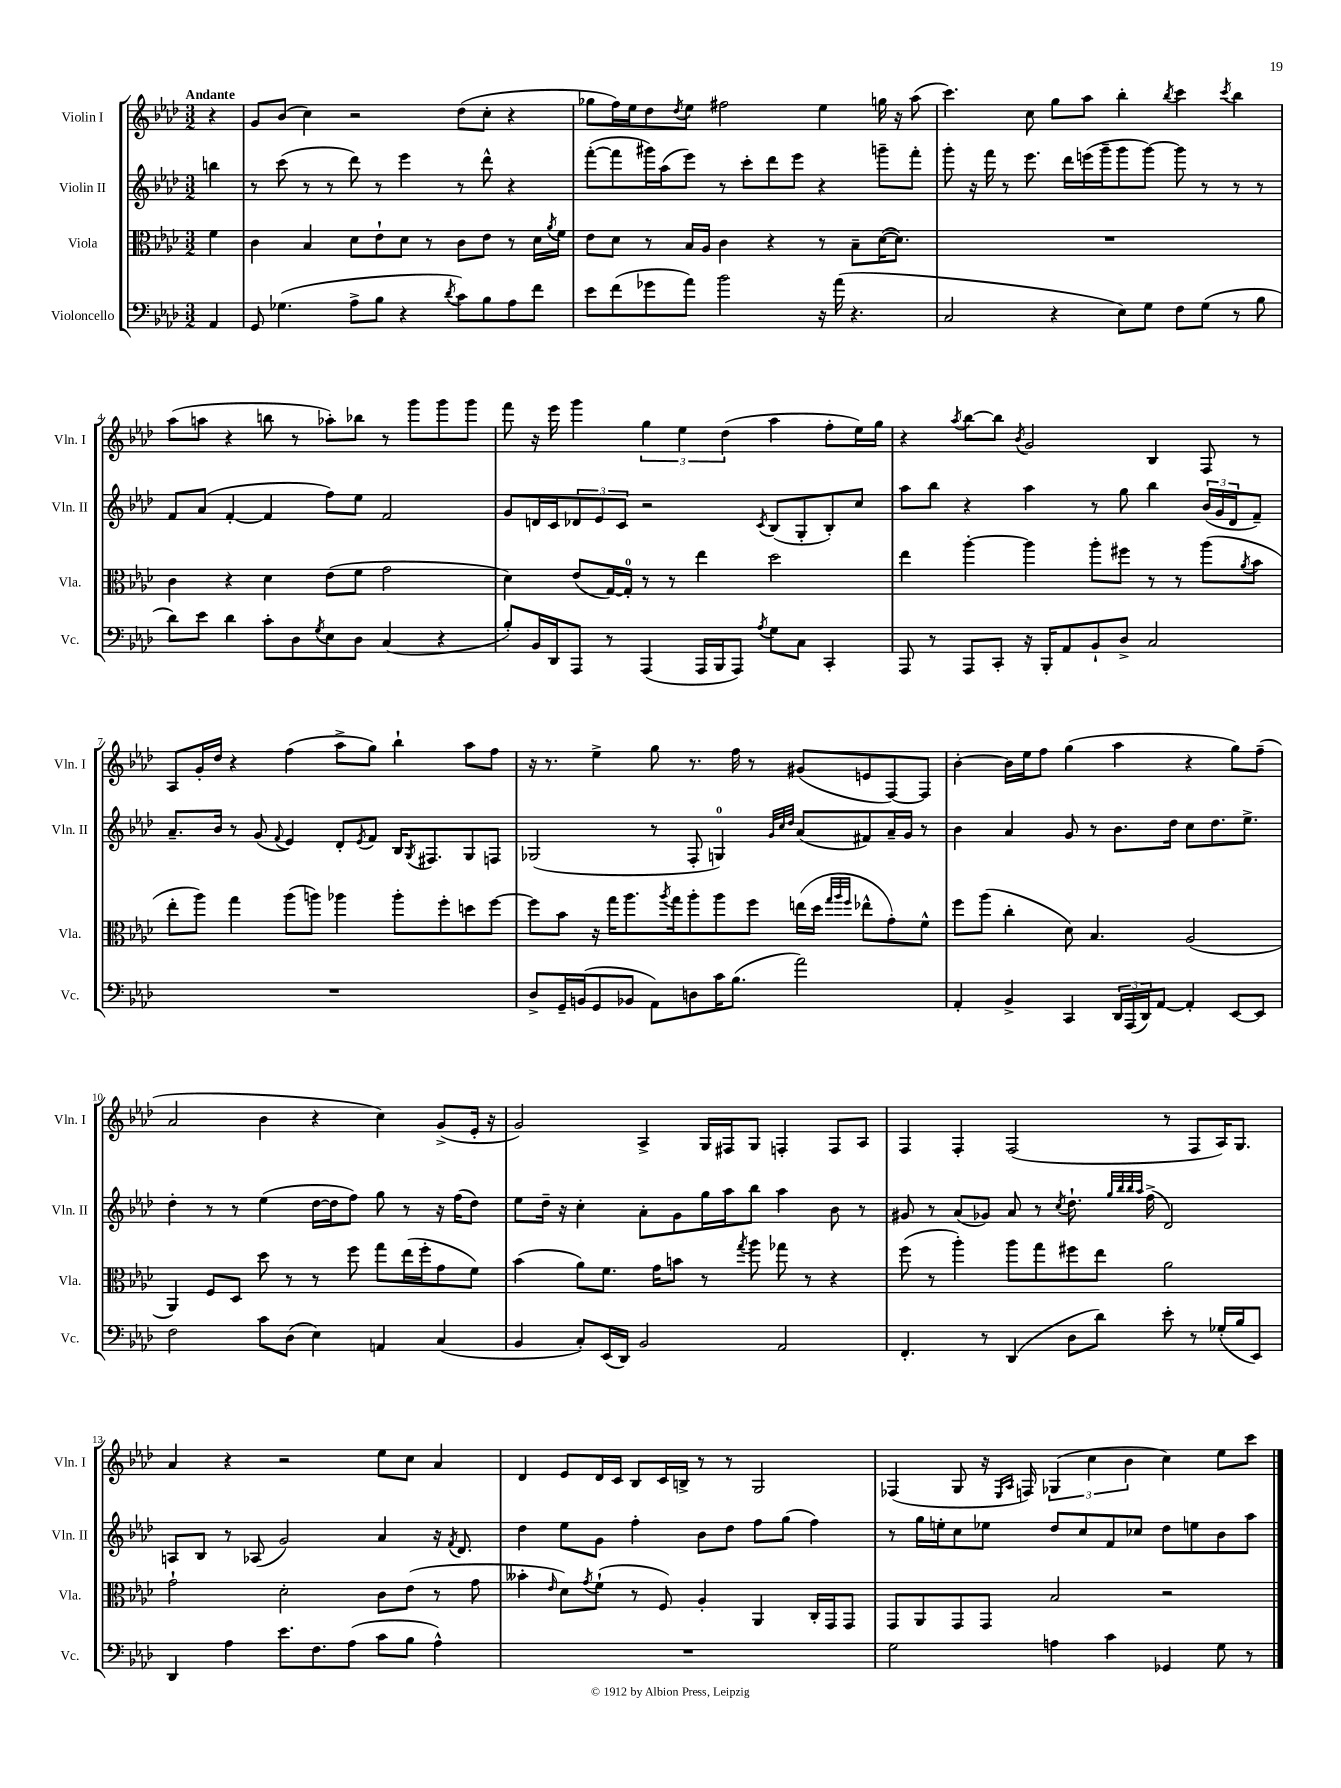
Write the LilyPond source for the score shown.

<<
\new StaffGroup <<
\new Staff = "s0" \with { instrumentName = "Violin I" shortInstrumentName = "Vln. I" } {
    \clef treble \key aes \major \numericTimeSignature \time 3/2 \partial 4 \tempo "Andante"
    r4 |
    g'8 bes'8( c''4) r2 des''8( c''8-. r4 |
    ges''8 f''16) ees''16 des''8 \acciaccatura { des''8 } ees''8 fis''2 ees''4 g''16 r16 aes''8( |
    c'''4.) c''8 g''8 aes''8 bes''4-. \acciaccatura { bes''8 } c'''4 \acciaccatura { c'''8 } bes''4 |
    aes''8( a''8 r4 b''8 r8 aes''8-.) bes''8 r8 g'''8 g'''8 g'''8 |
    f'''8 r16 ees'''16 g'''4 \tuplet 3/2 { g''4 ees''4 des''4( } aes''4 f''8-. ees''16) g''16 |
    r4 \acciaccatura { aes''8 } bes''8~ bes''8 \acciaccatura { bes'8 } g'2 bes4 f8 r8 |
    aes8 g'16-. des''16 r4 f''4( aes''8-> g''8) bes''4-! aes''8 f''8 |
    r16 r8. ees''4-> g''8 r8. f''16 r8 gis'8( e'8 f8~) f8 |
    bes'4~-. bes'16 ees''16 f''8 g''4( aes''4 r4 g''8) f''8--( |
    aes'2 bes'4 r4 c''4) g'8->( ees'16-. r16 |
    g'2) aes4-> g16 fis16 g8 f4-. f8 aes8 |
    f4 f4-. f2( r8 f8 aes16) g8. |
    aes'4 r4 r2 ees''8 c''8 aes'4 |
    des'4 ees'8 des'16 c'16 bes8 c'16 b16-> r8 r8 g2 |
    fes4( g8 r16 \grace { ees16 aes16 } f16) \tuplet 3/2 { ges4( c''4 bes'4 } c''4) ees''8 c'''8 \bar "|." |
}
\new Staff = "s1" \with { instrumentName = "Violin II" shortInstrumentName = "Vln. II" } {
    \clef treble \key aes \major \numericTimeSignature \time 3/2 \partial 4
    b''4 |
    r8 c'''8( r8 r8 des'''8) r8 ees'''4 r8 des'''8-^ r4 |
    f'''8~-.( f'''8 gis'''16) aes''16( ees'''8) r8 c'''8-. des'''8 ees'''8 r4 g'''8-- f'''8-. |
    g'''8-. r16 f'''16 r8 ees'''8. des'''16 e'''16( g'''16-- g'''8 g'''8~) g'''8 r8 r8 r8 |
    f'8 aes'8( f'4~-. f'4 f''8) ees''8 f'2 |
    g'8 d'16 c'16 \tuplet 3/2 { des'8 ees'8 c'8 } r2 \acciaccatura { c'8 } bes8( g8-. bes8-.) c''8 |
    aes''8 bes''8 r4 aes''4 r8 g''8 bes''4 \tuplet 3/2 { bes'16( g'16 des'16 } f'8--) |
    aes'8.-- bes'16 r8 g'8( \appoggiatura { f'8 } ees'4) des'8-. \acciaccatura { ees'8 } f'8 bes16 \acciaccatura { g8 } fis8. g8 f8 |
    ges2( r8 f8-. g4-0) \grace { g'32 c''32 des''32 } aes'8( fis'8) aes'16-- g'16 r8 |
    bes'4 aes'4 g'8 r8 bes'8. des''16 c''8 des''8. ees''8.-> |
    des''4-. r8 r8 ees''4( des''16~ des''16 f''8) g''8 r8 r16 f''16( des''8) |
    ees''8 des''16-- r16 c''4-. aes'8-. g'8 g''16 aes''16 bes''8 aes''4 bes'8 r8 |
    gis'8 r8 aes'8( ges'8) aes'8 r8 \acciaccatura { c''8 } des''8.-! \grace { g''32 bes''32 bes''32 aes''32 } f''16->( des'2) |
    a8 bes8 r8 aes8( g'2) aes'4 r16 \acciaccatura { f'8 } des'8. |
    des''4 ees''8 g'8 f''4-. bes'8 des''8 f''8 g''8( f''4) |
    r8 g''16 e''16-. c''8 ees''8 des''8 c''8 f'8 ces''8 des''8 e''8 bes'8 aes''8 \bar "|." |
}
\new Staff = "s2" \with { instrumentName = "Viola" shortInstrumentName = "Vla." } {
    \clef alto \key aes \major \numericTimeSignature \time 3/2 \partial 4
    f'4 |
    c'4 bes4 des'8 ees'8-! des'8 r8 c'8 ees'8 r8 des'16 \acciaccatura { aes'8 } f'16 |
    ees'8 des'8 r8 bes16 aes16 c'4 r4 r8 bes8-- des'16~( des'8.) |
    R1. |
    c'4 r4 des'4 ees'8( f'8 g'2 |
    des'4) ees'8( g16~) g16-0-. r8 r8 ees''4 des''2 |
    ees''4 aes''4~-. aes''4 aes''8-. fis''8 r8 r8 aes''8( \acciaccatura { aes'8 } bes'8 |
    ees''8-. aes''8) g''4 aes''8( a''8) aes''4 aes''8-. f''8-. d''8 f''8~ |
    f''8 bes'8 r16 g''16 aes''8. \acciaccatura { aes''8 } g''16 aes''8-. aes''8 f''8 e''16( des''16 \grace { g''32 aes''32 f''32 } ees''8-^ g'8-.) f'8-^ |
    f''8 aes''8( c''4-. des'8) bes4. aes2( |
    aes,4) f8 des8 des''8 r8 r8 f''8 g''8 ees''16( f''16-. g'8 f'8) |
    bes'4( aes'8) f'8. g'16 b'8 r8 \acciaccatura { g''8 } aes''8 ges''8 r8 r4 |
    f''8( r8 aes''4-.) aes''8 g''8 fis''8 ees''8 aes'2 |
    g'2-! des'2-. c'8 ees'8( r8 g'8 |
    beses'4-. \grace { ees'16 } des'8) \acciaccatura { g'8 } f'8-!( r8 f8) aes4-. aes,4 c16-. g,16 g,8 |
    g,8 aes,8 g,8 g,8 bes2 r2 \bar "|." |
}
\new Staff = "s3" \with { instrumentName = "Violoncello" shortInstrumentName = "Vc." } {
    \clef bass \key aes \major \numericTimeSignature \time 3/2 \partial 4
    aes,4 |
    g,8 ges4.( aes8-> bes8 r4 \acciaccatura { des'8 } c'8) bes8 aes8 f'8 |
    ees'8 f'8( ges'8 aes'8) bes'2 r16 aes'16( r4. |
    c2 r4 ees8) g8 f8 g8( r8 bes8 |
    des'8) ees'8 des'4 c'8-. des8 \acciaccatura { g8 } ees8 des8 c4( r4 |
    bes8-.) bes,16 des,16 aes,,8 r8 aes,,4( aes,,16 bes,,16 aes,,8) \acciaccatura { aes8 } g8 c8 c,4-. |
    aes,,8 r8 aes,,8 c,8-. r16 bes,,16-. aes,8 bes,8-! des8-> c2 |
    R1. |
    des8-> g,16-- b,16( g,8 bes,8 aes,8) d8 c'16 bes8.( aes'2) |
    aes,4-. bes,4-> c,4 \tuplet 3/2 { des,16 aes,,16( des,16) } aes,8~ aes,4-. ees,8~ ees,8 |
    f2 c'8 des8( ees4) a,4 c4( |
    bes,4 c8-.) ees,16( des,16) bes,2 aes,2 |
    f,4.-. r8 des,4( des8 des'8) ees'8-. r8 ges16-.( bes16 ees,8) |
    des,4 aes4 ees'8. f8. aes8( c'8 bes8 aes4-^) |
    R1. |
    g2 a4 c'4 ges,4 g8 r8 \bar "|." |
}
>>
>>
